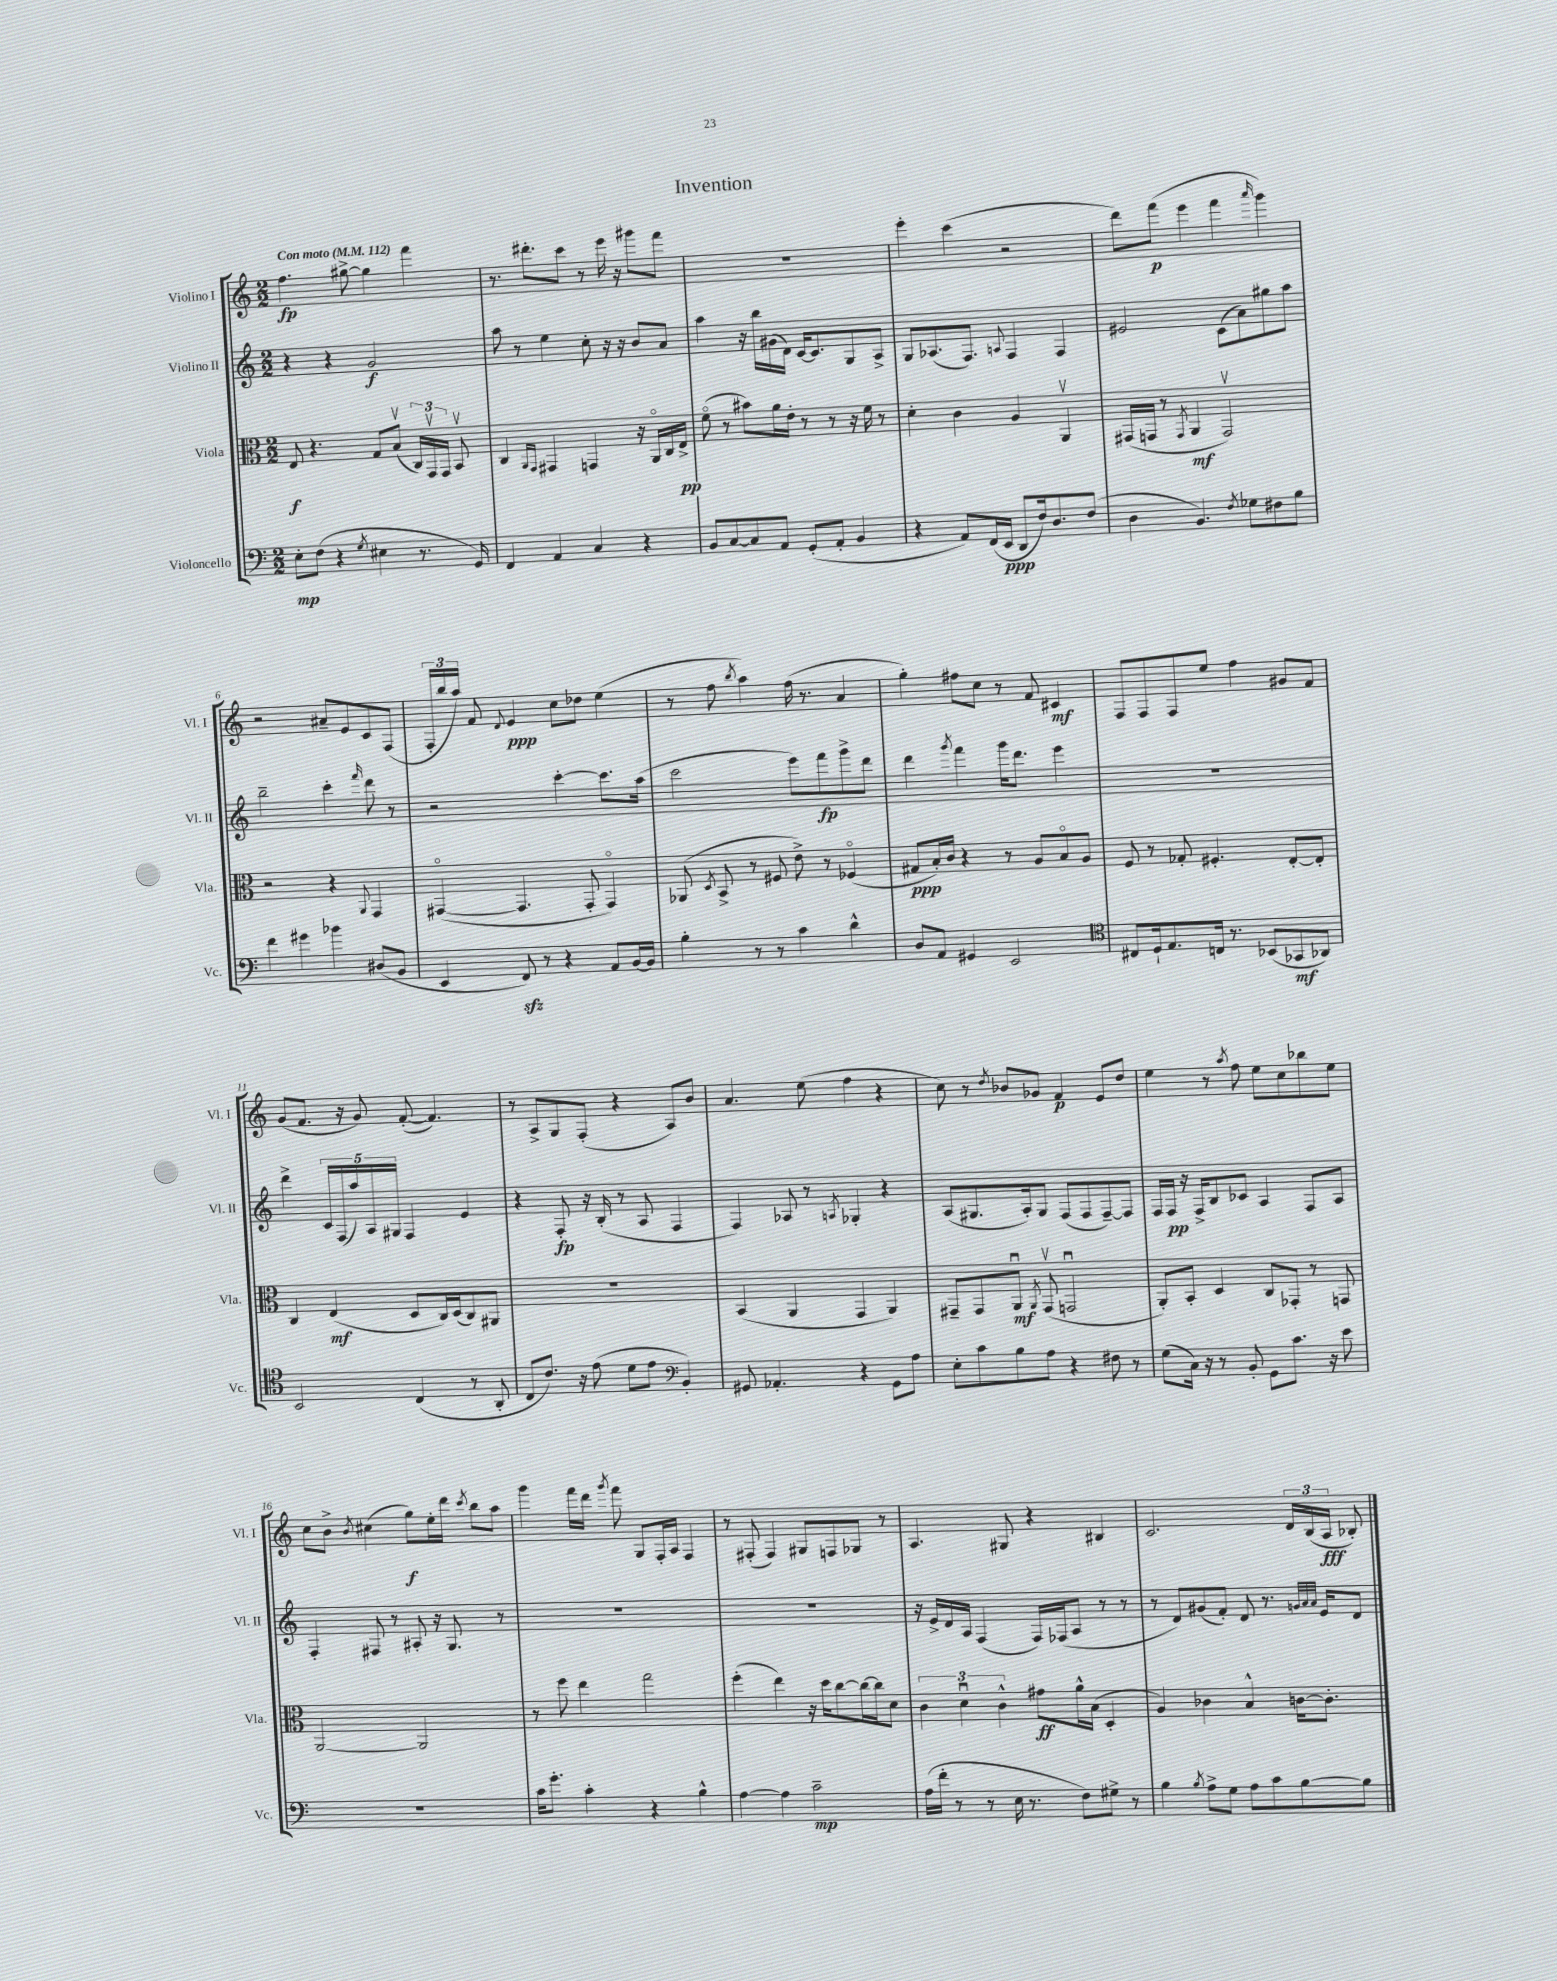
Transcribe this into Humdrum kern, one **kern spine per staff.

**kern	**kern	**kern	**kern
*staff4	*staff3	*staff2	*staff1
*clefF4	*clefC3	*clefG2	*clefG2
*k[]	*k[]	*k[]	*k[]
*M2/2	*M2/2	*M2/2	*M2/2
*MM112	*MM112	*MM112	*MM112
8E'	8E	4r	4.ff
(8F	4.r	.	.
4r	.	4r	.
.	.	.	[8gg#^
8qG	.	.	.
4E#	8G	2g	4gg#]
.	(8Bv	.	.
8.r	24C)	.	4fff
.	24GGv	.	.
.	24GG	.	.
.	8BBv	.	.
16GG)	.	.	.
=	=	=	=
4FF	4C	8aa	8.r
.	.	8r	.
.	.	.	8.ddd#'
.	16qqAA	.	.
.	16qqGG	.	.
4AA	4GG#	4ee	.
.	.	.	8ccc
4C	4GG	8cc'	8r
.	.	16r	16eee
.	.	16r	16r
4r	16r	8b	8ggg#
.	16AAo	.	.
.	16C	8a	8fff
.	16E^	.	.
=	=	=	=
8BB	(8fo	4aa	1r
[8C	8r	.	.
8C]	8b#)	16r	.
.	.	16bb	.
8AA	16a	(16g#	.
.	16e'	16d)	.
(8GG'	8r	[16c	.
.	.	8.c]	.
8AA'	8r	.	.
4BB	16r	8G	.
.	16f	.	.
.	8r	8A^	.
=	=	=	=
4r	4d'	8G	4eee'
.	.	(8.A-	.
8AA)	4c	.	(4ccc
.	.	8.F)	.
(16FF	.	.	.
16EE	.	.	.
.	.	8qqA	.
8DD	4A	4F	2r
16F)	.	.	.
8.D	.	.	.
.	4AAv	4F	.
(8F	.	.	.
=	=	=	=
4D	(16GG#	2e#	8ddd)
.	16GG	.	.
.	8r	.	(8fff
.	8qGG	.	.
4.BB)	4AA	.	4eee
.	2GGv)	(8c	4fff
8qF	.	.	.
8G-	.	8a)	.
.	.	.	16qqaaa
8F#	.	8gg#	4ggg)
8B	.	8aa	.
=	=	=	=
4f	2r	2bb~	2r
4g#	.	.	.
4b-	4r	4ccc'	8a#~
.	.	.	8e
.	8qqAA	16qqfff	.
(8D#	4GG	8ddd	8c
8BB	.	8r	(8F
=	=	=	=
4EE	([4GG#o	2r	24F'
.	.	.	24bb
.	.	.	24aa)
.	.	.	8f
.	.	.	8qqd
8FF)	4.GG#]	.	4e
8r	.	.	.
4r	.	[4ccc'	8cc
.	8GG#'	.	8dd-
8AA	4GG#o)	8.ccc]	(4ee
[16BB	.	.	.
16BB]	.	(16aa	.
=	=	=	=
4B'	(8AA-	2ccc	8r
.	8qD	.	.
.	8BB^	.	8ff
.	.	.	8qbb
8r	8r	.	4aa)
8r	8F#	.	.
4c	8e^)	8eee)	(16ff
.	.	.	8.r
.	8r	8fff	.
4d^^	(4F-o	8ggg^	4a
.	.	8ddd	.
=	=	=	=
8D	8G#	4ddd	4gg')
8AA	16B')	.	.
.	16c	.	.
.	.	8qggg	.
4GG#	4r	4fff	8ff#
.	.	.	8cc
2EE	8r	16ggg	8r
.	.	8.ddd	.
.	8A	.	8f
.	8Bo	4eee	4c#
.	8A	.	.
=	=	=	=
*clefC4	*	*	*
8C#	8F	1r	8F
16D`	8r	.	8F
8.E	.	.	.
.	8G-'	.	8F
16C	4.F#'	.	8ee
8.r	.	.	.
.	.	.	4ff
(8BB-	.	.	.
8GG-	[8E'	.	8g#
8AA-)	8E']	.	8f
=	=	=	=
2BB	4C	4ddd^	(8g
.	.	.	8.f
.	(4E	20c	.
.	.	(20F	.
.	.	.	16r
.	.	20aa)	.
.	.	.	8g)
.	.	20A	.
.	.	20G#	.
(4C	8D	4F	([8f'
.	16C)	.	4.f])
.	(16D	.	.
8r	8C)	4e	.
8AA'	8AA#	.	.
=	=	=	=
8C	1r	4r	8r
8.c)	.	.	8A^
.	.	8F'	8G
16r	.	.	.
(8e	.	16r	(8F'
.	.	(16B'	.
8d	.	8r	4r
8e	.	8A	.
*clefF4	*	*	*
4BB')	.	4F	8A)
.	.	.	8b
=	=	=	=
8GG#	(4BB	4F)	4.a
4.AA-'	.	.	.
.	4AA	8A-	.
.	.	8r	(8ee
.	.	8qA	.
4r	4GG	4G-'	4ff
8GG#	4AA)	4r	4r
8A	.	.	.
=	=	=	=
8E'	8GG#~	(8A	8cc)
8c	8GG#	8.G#	8r
.	.	.	8qdd
8B	8AAu	.	8b-
.	.	16A')	.
.	8qAA	.	.
8A	(8GG#v	8G#	8g-
4r	2GGu	(8F	4f
.	.	8F	.
8F#	.	[8F~)	8e
8r	.	8F]	8dd
=	=	=	=
(8G	8AA')	16F	4ee
.	.	16F	.
16C)	8BB'	16r	.
16r	.	16F^	.
8r	4D	8B	8r
.	.	.	8qaa
8BB'	.	8c-	8ff
8GG	8C	4A	8ee
8.c	8GG-'	.	8cc
.	8r	8F	8bb-
16r	.	.	.
8e	8GG	8A	8ee
=	=	=	=
1r	[2AA	4F'	8cc
.	.	.	8b^
.	.	.	8qb
.	.	8F#	(4cc#
.	.	8r	.
.	2AA]	8A#'	8gg)
.	.	16r	16ee'
.	.	8.G	16ddd
.	.	.	8qccc
.	.	.	8bb
.	.	8r	8aa
=	=	=	=
16c	8r	1r	4ggg
8.g'	.	.	.
.	8ff	.	.
4c'	4ee	.	16fff
.	.	.	16ddd
.	.	.	8qggg
.	.	.	8fff
4r	2gg	.	8G
.	.	.	16F'
.	.	.	16A
4B^^	.	.	4F
=	=	=	=
[4A	(4ff'	1r	8r
.	.	.	(8F#'
4A]	4ee)	.	4F#)
2c~	16r	.	8G#
.	16dd	.	.
.	[8cc	.	8F
.	16cc_	.	8G-
.	16cc]	.	.
.	8d	.	8r
=	=	=	=
(16A	6c	16r	4.A
16f'	.	16e^	.
8r	.	16d	.
.	6du	.	.
.	.	16A	.
8r	.	(4F	.
.	6c^^	.	.
16E	.	.	8G#
8.r	.	.	.
.	8g#	16F)	4r
.	.	(16F-	.
8F)	16a^^	8A	.
.	(16B	.	.
8G#^	4D'	8r	4B#
8r	.	8r	.
=	=	=	=
4B	4A)	8r	2.c
.	.	8d)	.
8qB	.	.	.
8A^	4c-	(8g#	.
8G	.	8f')	.
8A	4B^^	8d	.
8c	.	8.r	.
[8B	[16c	.	24d
.	.	.	(24B
.	.	32qqg	.
.	.	32qqa	.
.	.	32qqa	.
.	8.c']	16e	.
.	.	.	24A
8B]	.	8d	8B-')
==	==	==	==
*-	*-	*-	*-
